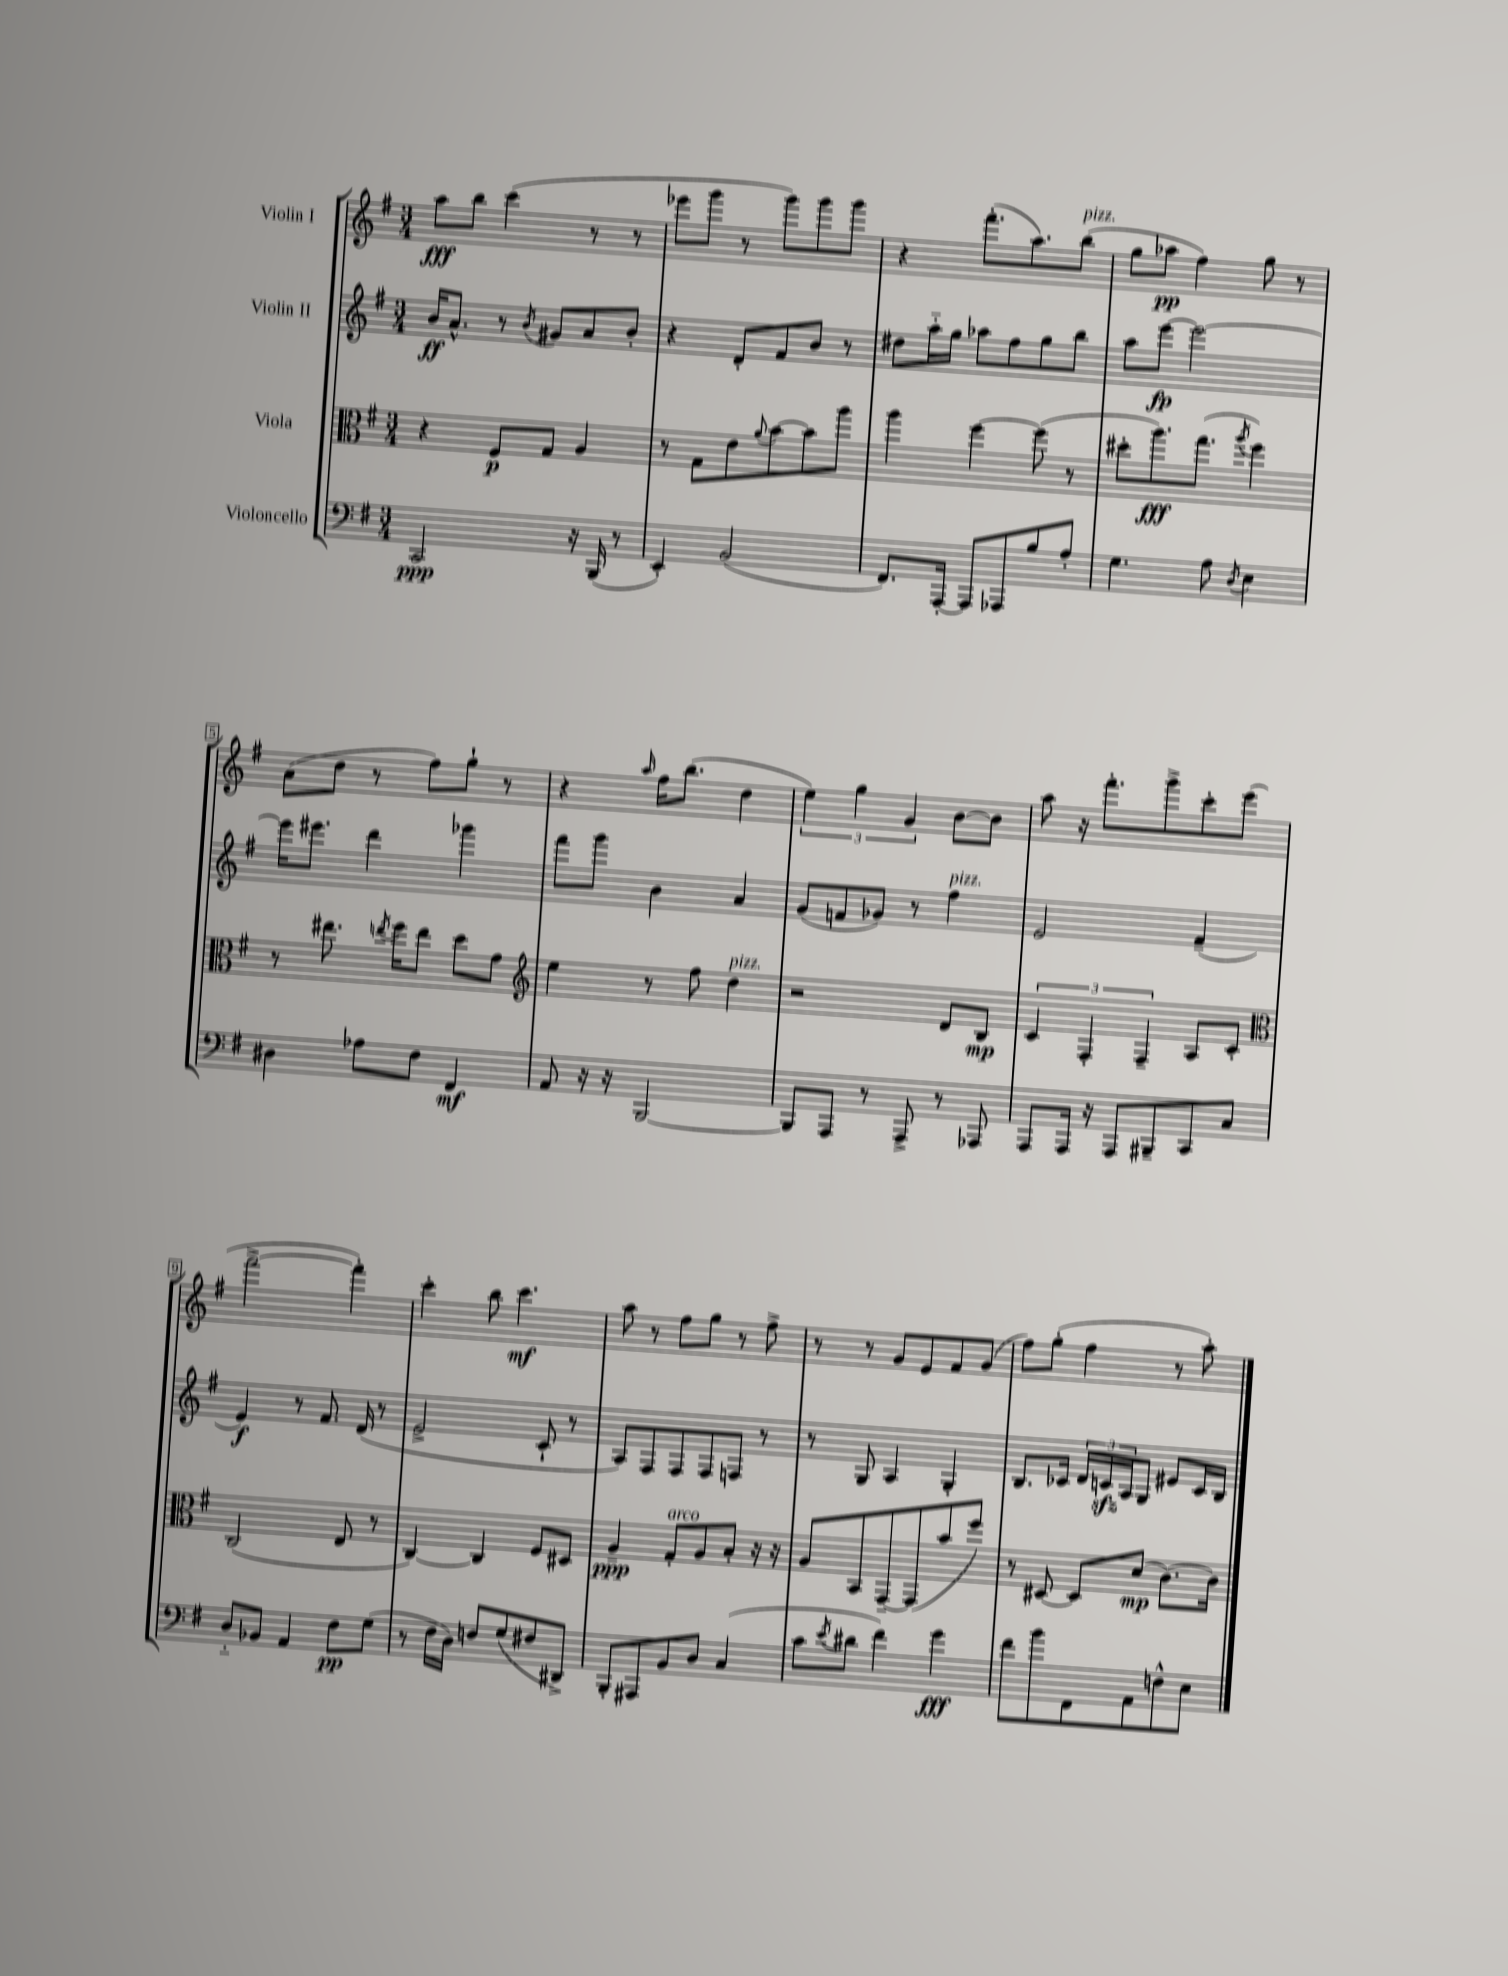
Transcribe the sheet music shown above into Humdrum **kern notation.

**kern	**kern	**kern	**kern
*staff4	*staff3	*staff2	*staff1
*clefF4	*clefC3	*clefG2	*clefG2
*k[f#]	*k[f#]	*k[f#]	*k[f#]
*M3/4	*M3/4	*M3/4	*M3/4
2CC/	4r	16b/LK	8aa\L
.	.	8.a^^/J	.
.	.	.	8bb\J
.	8F#/L	8r	(4ccc\
.	.	8qb/	.
.	8G/J	8g#/L	.
16r	4A/	8a/	8r
(16BBB/	.	.	.
8r	.	8b'/J	8r
=	=	=	=
4EE'/)	8r	4r	8eee-\L
.	8G\L	.	8ggg\J
(2BB/	8e\	8d'/L	8r
.	8qqa/	.	.
.	[8b\	8f#/	8ggg\L)
.	8b\]	8b/J	8ggg\
.	8aa\J	8r	8ggg\J
=	=	=	=
8.FF#/L)	4aa\	8dd#\L	4r
.	.	16aa'~\L	.
[16AAA'/Jk	.	16gg\JJ	.
8AAA/]L	[4ff#\	8aa-\L	(8.fff#'\L
8AAA-/	.	8ff#\	.
.	.	.	8.aa\)
8B/	(8ff#\]	8gg\	.
8A'/J	8r	8bb\J	(8bb\J
=	=	=	=
4.G\	8dd#'\L	8aa\L	8gg\L
.	8.aa\)	[8eee\J	8aa-\J
.	.	2eee\_	4ff#\)
.	(8.gg\J	.	.
8A\	.	.	.
8qD/	8qaa/	.	.
4E\	4ff#\)	.	8gg\
.	.	.	8r
=	=	=	=
4D#\	8r	16eee\]LK	(8a\L
.	.	8.eee#\J	.
.	8.ee#\	.	8dd\J
8A-\L	.	4ddd\	8r
.	8qee/	.	.
.	16ff#\LK	.	.
8F#\J	8ee\J	.	8ff#\L)
4FF#/	8dd\L	4ggg-\	8gg`\J
.	8g\J	.	8r
=	=	=	=
*	*clefG2	*	*
8AA/	4ee\	8fff#\L	4r
16r	.	8ggg\J	.
16r	.	.	.
.	.	.	16qqaa/
[2BBB/	8r	4b\	16ff#\LK
.	.	.	(8.bb\J
.	8ff#\	.	.
.	4dd\	4a/	4dd\
=	=	=	=
8BBB/]L	2r	(8g/L	6ee\)
8AAA/J	.	8f/	.
.	.	.	6gg\
8r	.	8g-/J)	.
.	.	.	6g/
8AAA^/	.	8r	.
8r	8d/L	4ff#\	[8b\L
8AAA-/	8B/J	.	8b\]J
=	=	=	=
8AAA/L	6c/	2e/	8aa\
16AAA/Jk	.	.	16r
.	6F#'/	.	.
16r	.	.	8.fff#'\L
8AAA/L	.	.	.
.	6F#~/	.	.
8BBB#~/	.	.	8ggg^\
8CC/	8A/L	(4f#~/	8ccc'\
8C/J	8c'/J	.	(8eee\J
=	=	=	=
*	*clefC3	*	*
8D'~/L	(2C/	4e/)	[2fff#^\
8BB-/J	.	.	.
4AA/	.	8r	.
.	.	8.f#/	.
8F#\L	8E/	.	4fff#'\])
.	.	(16d/	.
(8G\J	8r	8r	.
=	=	=	=
8r	[4C/)	2e^/	4ccc'\
16F#\LL	.	.	.
16D\JJ)	.	.	.
8F/L	4C/]	.	8bb\
(8G/	.	.	4.ccc\
8F#/	8F#/L	8c`/	.
8DD#^/J)	8D#/J	8r	.
=	=	=	=
8BBB'/L	4A~/	8A/L)	8aa\
8AAA#/	.	8F#/	8r
8BB/	8G'/L	8F#/	8ff#\L
8D/J	8A/	8F#/	8gg\J
(4C/	8B'/J	8F/J	8r
.	16r	8r	8ff#^\
.	16r	.	.
=	=	=	=
8c\L	8A/L	8r	8r
8qe/	.	.	.
8d#\J	8BB/	8G/	8r
4f#\)	[8GG~/	4A/	8g/L
.	(8GG/]	.	8e/
4g\	8b/	4G'/	8f#/
.	8ff#/J)	.	(8g/J
=	=	=	=
8f#\L	8r	8.B/L	8ff#\L)
8b\	[8D#/	.	(8gg'\J
.	.	16c-/Jk	.
8FF#\	8D#/]L	24d/LL	4ff#\
.	.	24c/	.
.	.	24A/J	.
8AA\	(8d/J	8G/J	.
8F^^\	[8.c\L)	8e#/L	8r
8E\J	.	16c/L	8aa'\)
.	16c\]Jk	16B/JJ	.
==	==	==	==
*-	*-	*-	*-
